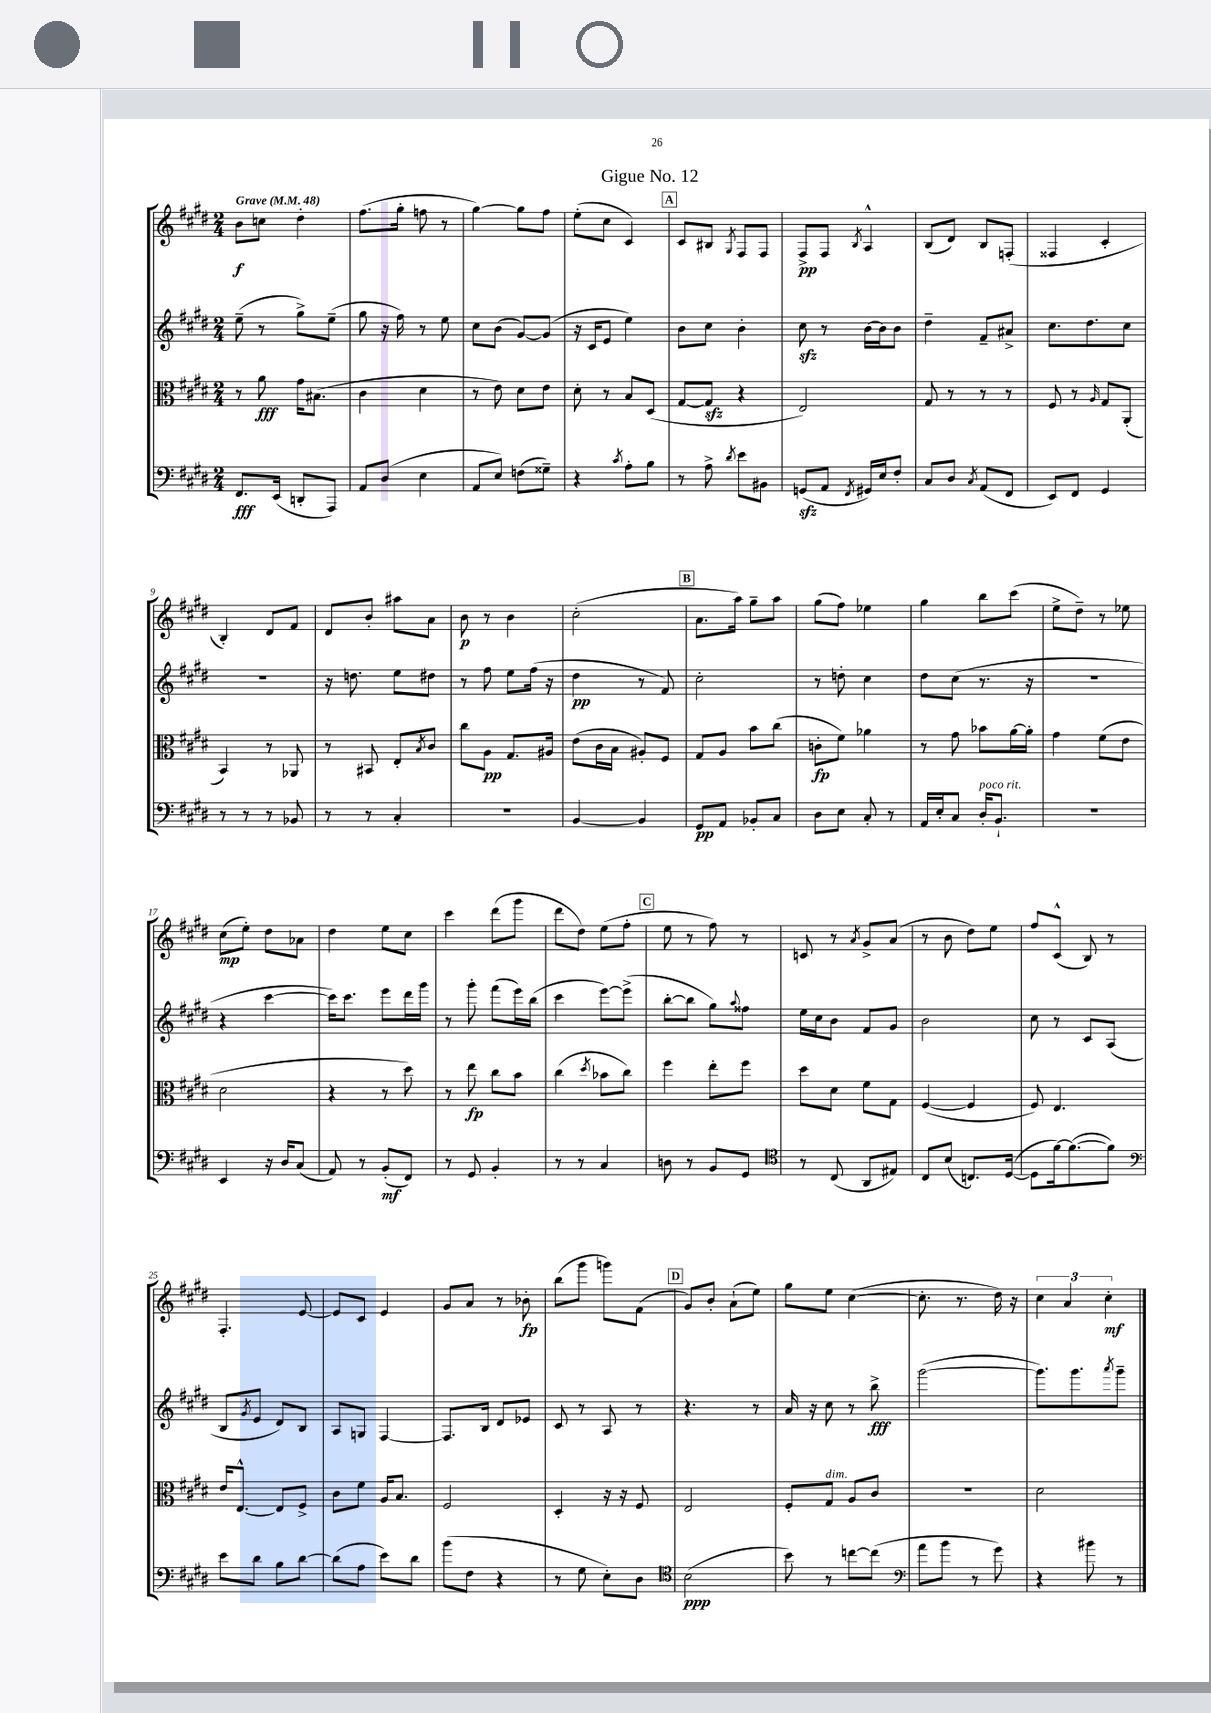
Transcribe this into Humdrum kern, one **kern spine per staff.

**kern	**kern	**kern	**kern
*staff4	*staff3	*staff2	*staff1
*clefF4	*clefC3	*clefG2	*clefG2
*k[f#c#g#d#]	*k[f#c#g#d#]	*k[f#c#g#d#]	*k[f#c#g#d#]
*M2/4	*M2/4	*M2/4	*M2/4
*MM48	*MM48	*MM48	*MM48
8.FF#	8r	(8ee~	8b
.	8a	8r	8cc
(16EE	.	.	.
8DD'	16g#	8gg#^)	4dd#'
.	(8.B#	.	.
8AAA)	.	(8ee~	.
=	=	=	=
8AA	4c#	8gg#	(8.ff#
(8D#	.	16r	.
.	.	16ff#)	16gg#'
4E	4d#	8r	8ff
.	.	8ee	8r
=	=	=	=
8AA	8r	8cc#	[4gg#)
8E)	8e)	(8b	.
(8F	8d#	[8g#)	8gg#]
8G##~)	8e	(8g#]	8ff#
=	=	=	=
4r	8d#'	16r	(8ee'
.	.	16c#	.
.	8r	8e	8cc#
8qc#	.	.	.
8A'	8B	4ee)	4c#)
8B	(8D#	.	.
=	=	=	=
8r	[8G#	8b	8c#
8A^	8G#]	8cc#	8B#
8qd#	.	.	8qG#
8e	4r	4b'	8F#
8BB#	.	.	8F#
=	=	=	=
(8GG	2E)	8cc#	8F#^
8AA	.	8r	8F#
8qFF#	.	.	8qB
16GG#)	.	[16b	4A^^
16E	.	16b]	.
8F#'	.	8b	.
=	=	=	=
8C#	8G#	4dd#~	(8B
8D#	8r	.	8d#)
8qC#	.	.	.
(8AA	8r	8f#~	8B
8FF#	8r	8a#^	(8F'
=	=	=	=
8EE)	8F#	8.cc#	4F##
8FF#	8r	.	.
.	.	8.dd#	.
.	16qqA	.	.
4GG#	8G#	.	4c#'
.	(8AA'	8cc#	.
=	=	=	=
8r	4BB)	2r	4B')
8r	.	.	.
8r	8r	.	8d#
8BB-	8AA-	.	8f#
=	=	=	=
8r	8r	16r	8d#
.	.	8.dd	.
8r	8BB#	.	8b'
4C#'	8E'	8ee	8aa#
.	8qB	.	.
.	8c#	8dd#	8a
=	=	=	=
2r	8cc#	8r	8b
.	8A	8ff#	8r
.	8.G#	8ee	4b
.	.	(16ff#	.
.	16A#	16r	.
=	=	=	=
[4BB	(8e	4dd#	(2cc#'
.	16c#	.	.
.	16B	.	.
4BB]	8A#')	8r	.
.	8F#	8f#)	.
=	=	=	=
8GG#	8G#	2cc#'	8.a
8AA	8A	.	.
.	.	.	16aa)
8BB-'	8b	.	8gg#~
8C#	(8cc#	.	8aa
=	=	=	=
8D#	8c'	8r	(8gg#
8E	8f#)	8dd'	8ff#)
8C#'	4a-	4cc#	4ee-
8r	.	.	.
=	=	=	=
16AA	8r	8dd#	4gg#
16E'	.	.	.
8C#	8g#	(8cc#	.
16D#'	8b-	8.r	8bb
8.BB`	.	.	.
.	[16a	.	(8ccc#
.	16a']	16r	.
=	=	=	=
2r	4g#	2r	8ee^
.	.	.	8dd#~)
.	(8f#	.	8r
.	8e	.	8ee-
=	=	=	=
4EE	2d#	4r	(8cc#
.	.	.	8ee')
16r	.	[4ccc#	8dd#
16D#	.	.	.
(8C#	.	.	8a-
=	=	=	=
8AA)	4r	16ccc#])	4dd#
.	.	8.ccc#	.
8r	.	.	.
(8BB'	8r	8eee	8ee
8FF#)	8dd#)	16ddd#	8cc#
.	.	16ggg#	.
=	=	=	=
8r	8r	8r	4ccc#
8GG#	8ee	8ggg#'	.
4BB'	8cc#	(8fff#	(8ddd#
.	8b	16eee)	8ggg#
.	.	(16bb	.
=	=	=	=
8r	(4cc#	4ccc#	8ddd#
8r	.	.	8dd#)
.	8qdd#	.	.
4C#	8b-	[8eee)	(8ee
.	8cc#)	(8eee^]	8ff#'
=	=	=	=
8D	4ff#	[8bb'	8ee
8r	.	8bb]	8r
8BB	8ee'	8gg#)	8ff#)
.	.	8qqaa	.
8GG#	8ff#	8ff##	8r
=	=	=	=
*clefC4	*	*	*
8r	8dd#	16ee	8c
.	.	16cc#	.
(8C#	8d#	8b	8r
.	.	.	8qa
8AA	8f#	8f#	8g#^
8E#)	8G#	8g#	(8a
=	=	=	=
8C#	([4F#	2b	8r
(8B	.	.	8b
8.C)	4F#]	.	8dd#)
.	.	.	8ee
([16D#	.	.	.
=	=	=	=
8D#]	8F#)	8cc#	8ff#
[16f#)	4.E	8r	(8c#^^
(8.f#_	.	.	.
.	.	8c#	8B)
8f#])	.	(8A	8r
=	=	=	=
*clefF4	*	*	*
8e	16e	8B	4.F#'
.	[8.E^^	.	.
.	.	8qg#	.
8d#	.	8e	.
8B	8E]	8d#)	.
[8d#	8F#^	8B	[8e
=	=	=	=
(8d#]	8c#	8A	8e]
8A	8f#	8G	8c#
8e)	16A	[4F#	4e
.	8.B	.	.
8d#	.	.	.
=	=	=	=
(8b	2F#	8.F#]	8g#
8F#	.	.	8a
.	.	16B	.
4r	.	8d#	8r
.	.	8e-	8b-'
=	=	=	=
8r	4D#'	8c#	(8bb
8G#	.	8r	8ggg#
8E')	16r	8A	8ggg)
.	16r	.	.
8D#	8F#	8r	(8f#
=	=	=	=
*clefC4	*	*	*
(2B	2E	4.r	8g#)
.	.	.	8b'
.	.	.	(8a`
.	.	8r	8ee)
=	=	=	=
8b)	8F#'	16a	8gg#
.	.	16r	.
8r	8G#	8cc#	8ee
[8cc	8A	8r	([4cc#
(8cc]	8c#	8bb^	.
=	=	=	=
*clefF4	*	*	*
8a	2r	([2ggg#	8.cc#']
8b	.	.	.
.	.	.	8.r
8r	.	.	.
8g#)	.	.	16dd#)
.	.	.	16r
=	=	=	=
4r	2d#	8.ggg#])	6cc#
.	.	.	6a
.	.	8.ggg#	.
8b#	.	.	.
.	.	.	6cc#'
.	.	8qaaa	.
8r	.	8ggg#~	.
==	==	==	==
*-	*-	*-	*-
